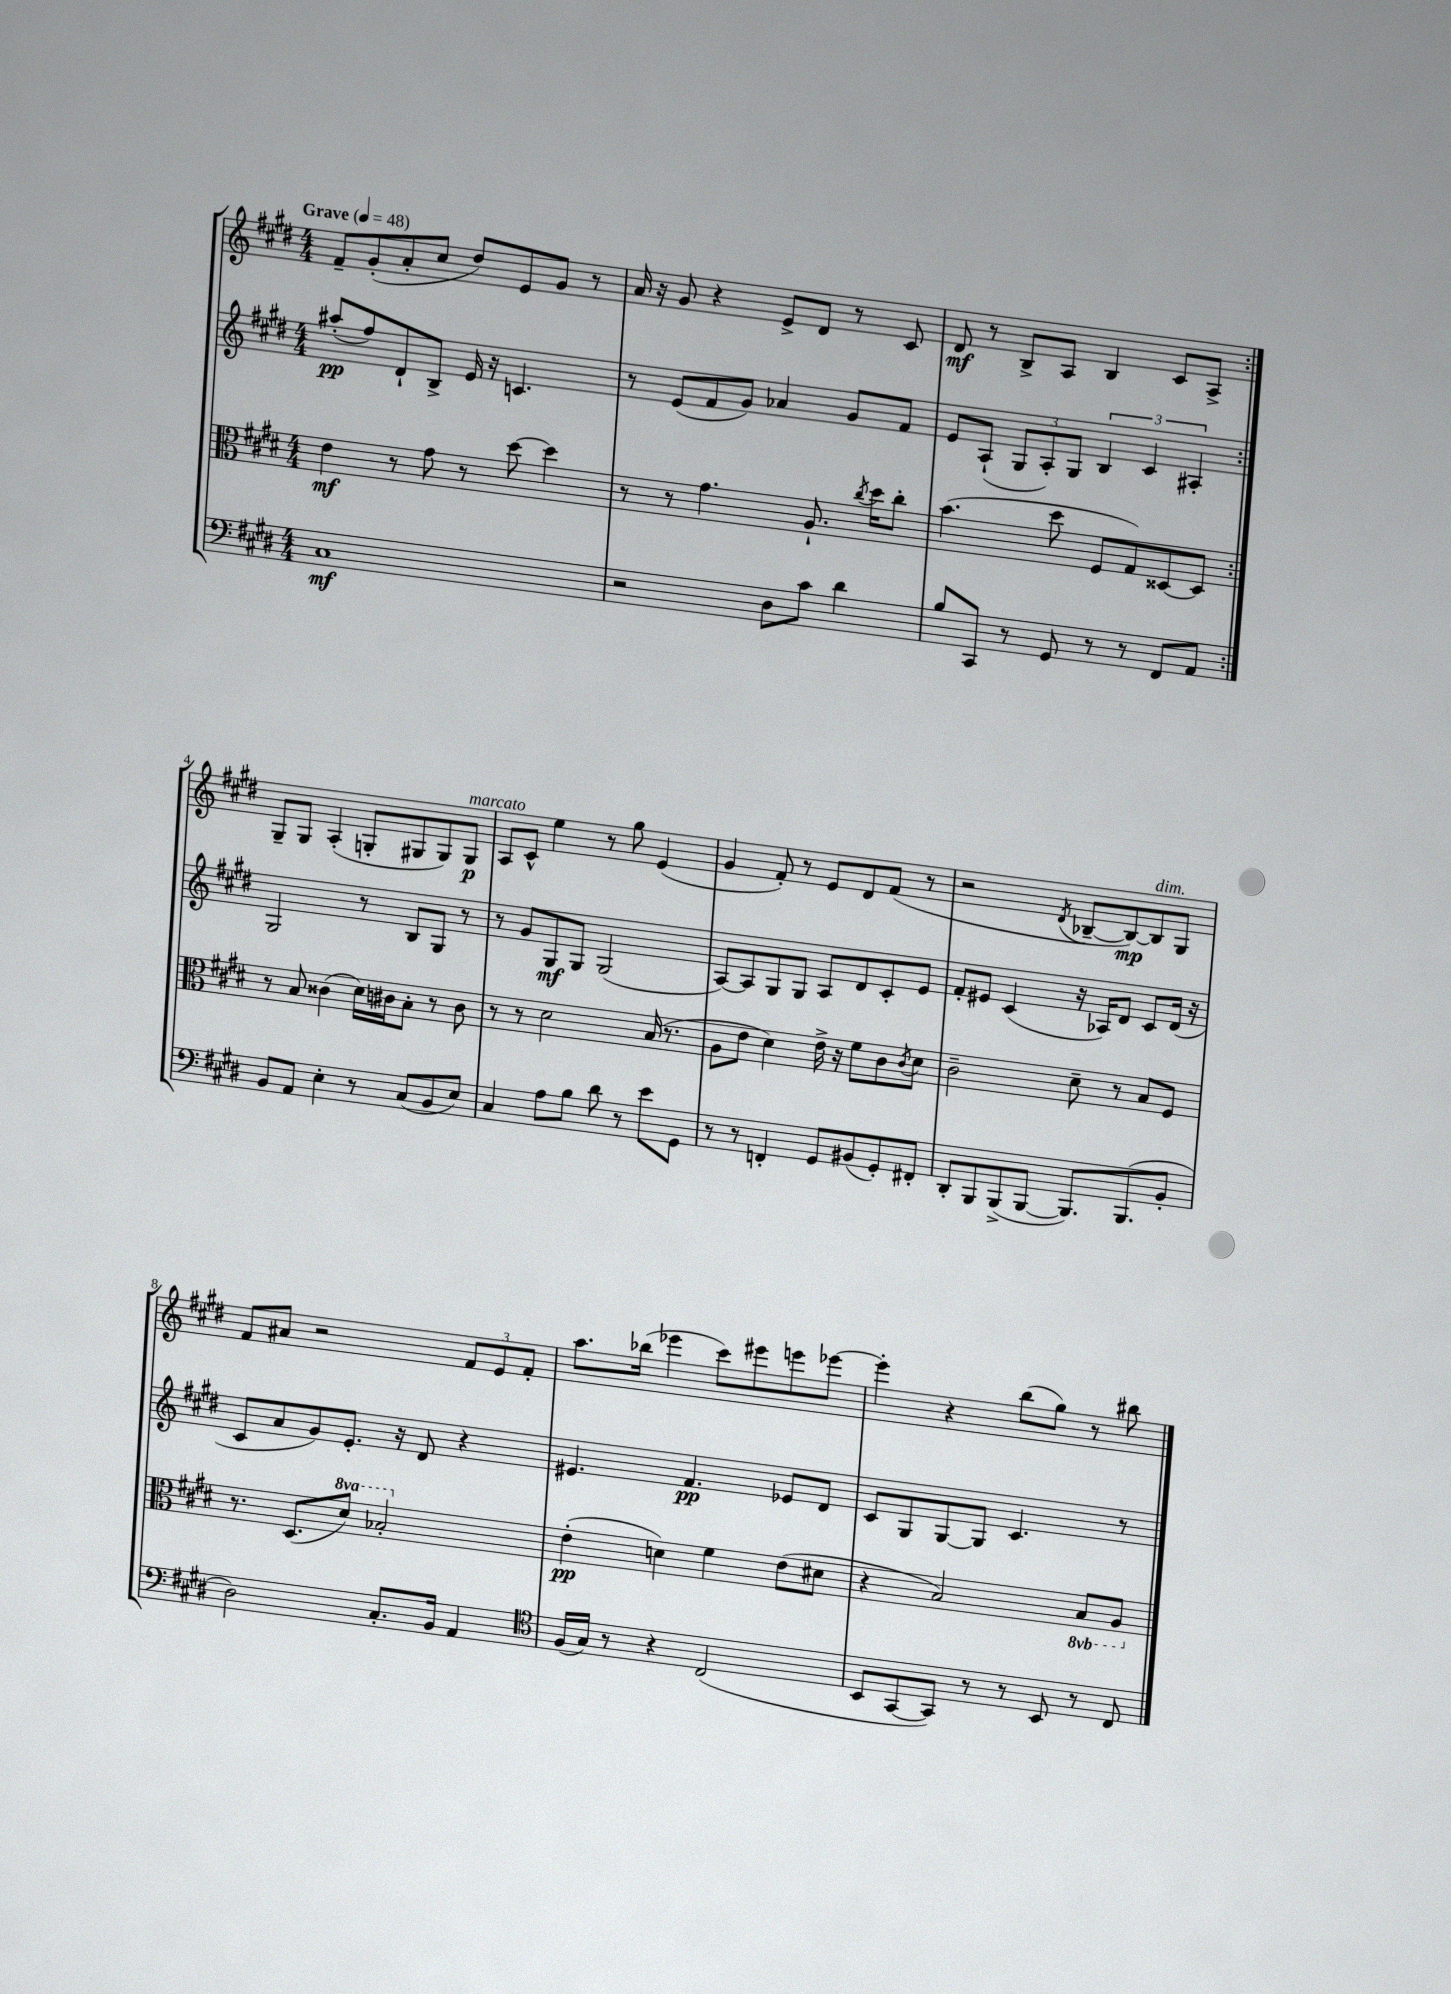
<<
\new StaffGroup <<
\new Staff = "s0" {
    \clef treble \key e \major \numericTimeSignature \time 4/4 \tempo "Grave" 4 = 48
    \repeat volta 2 { fis'8-- gis'8-.( a'8-. cis''8 dis''8) e'8 gis'8 r8 |
    a'16 r16 gis'8 r4 e'8-> dis'8 r8 cis'8 |
    dis'8\mf r8 b8-> a8 b4 cis'8 a8-> | }
    gis8-- gis8 a4-.( g8-. gis8 gis8) gis8\p^\markup { \italic "marcato" } |
    a8 cis'8-^ e''4 r8 gis''8 e'4( |
    gis'4 fis'8-.) r8 e'8 dis'8 fis'8( r8 |
    r2 \acciaccatura { dis'8 } bes8~-- bes8~\mp) bes8^\markup { \italic "dim." } gis8 |
    fis'8 ais'8 r2 \tuplet 3/2 { fis'8 e'8 fis'8-. } |
    a''8. bes''16( ees'''4 cis'''8) eis'''8 e'''8 ees'''8~ |
    ees'''4-. r4 b''8( gis''8) r8 bis''8 \bar "|." |
}
\new Staff = "s1" {
    \clef treble \key e \major \numericTimeSignature \time 4/4
    \repeat volta 2 { ais''8-.\pp( fis''8) dis'8-! b8-> e'16 r16 c'4. |
    r8 e'8( fis'8 gis'8) aes'4 gis'8 fis'8 |
    e'8 a8-!( \tuplet 3/2 { gis8 a8-.) gis8 } \tuplet 3/2 { b4 cis'4 ais4-. } | }
    gis2 r8 b8 gis8 r8 |
    r8 gis'8 gis8\mf gis8 gis2( |
    a8~) a8 gis8 gis8 a8 dis'8 cis'8-. e'8 |
    fis'8-. eis'8 cis'4( r16 aes16) dis'8 cis'8 dis'16( r16 |
    cis'8 a'8 gis'8) e'8.-. r16 dis'8 r4 |
    eis'4. fis'4.\pp ees'8 dis'8 |
    cis'8 gis8 gis8~ gis8 cis'4. r8 \bar "|." |
}
\new Staff = "s2" {
    \clef alto \key e \major \numericTimeSignature \time 4/4 \set Staff.ottavationMarkups = #ottavation-simple-ordinals
    \repeat volta 2 { e'4\mf r8 gis'8 r8 dis''8~ dis''4 |
    r8 r8 gis'4. a8.-! \acciaccatura { cis''8 } dis''16 cis''8-. |
    b'4.( dis''8 fis8 gis8) disis8~ disis8 | }
    r8 b8 cisis'4( dis'16) cis'16 b8-. r8 cis'8 |
    r8 r8 dis'2 b16( r8. |
    a8 e'8 dis'4) e'16-> r16 fis'8 cis'8 \acciaccatura { cis'8 } dis'8 |
    cis'2-- dis'8-- r8 b8 fis8 |
    r8. dis8.( \ottava #1 dis''8) bes'2-. \ottava #0 |
    e'4-.\pp( d'4) fis'4 e'8( dis'8 |
    r4 b2) \ottava #-1 b,8 a,8 \ottava #0 \bar "|." |
}
\new Staff = "s3" {
    \clef bass \key e \major \numericTimeSignature \time 4/4
    \repeat volta 2 { cis1\mf |
    r2 dis8 cis'8 dis'4 |
    b8 cis,8 r8 gis,8 r8 r8 fis,8 a,8 | }
    b,8 a,8 e4-. r8 cis8( b,8 e8) |
    cis4 a8 b8 dis'8 r8 e'8 gis,8 |
    r8 r8 f,4-. gis,8 bis,8( gis,8-.) fis,8-. |
    dis,8-. b,,8 b,,8->( b,,8~ b,,8.) b,,8.( b,8-. |
    dis2) cis8.-. b,16 a,4 |
    \clef tenor fis16( gis16) r8 r4 cis2( |
    b,8 gis,8~ gis,8) r8 r8 b,8 r8 cis8 \bar "|." |
}
>>
>>
